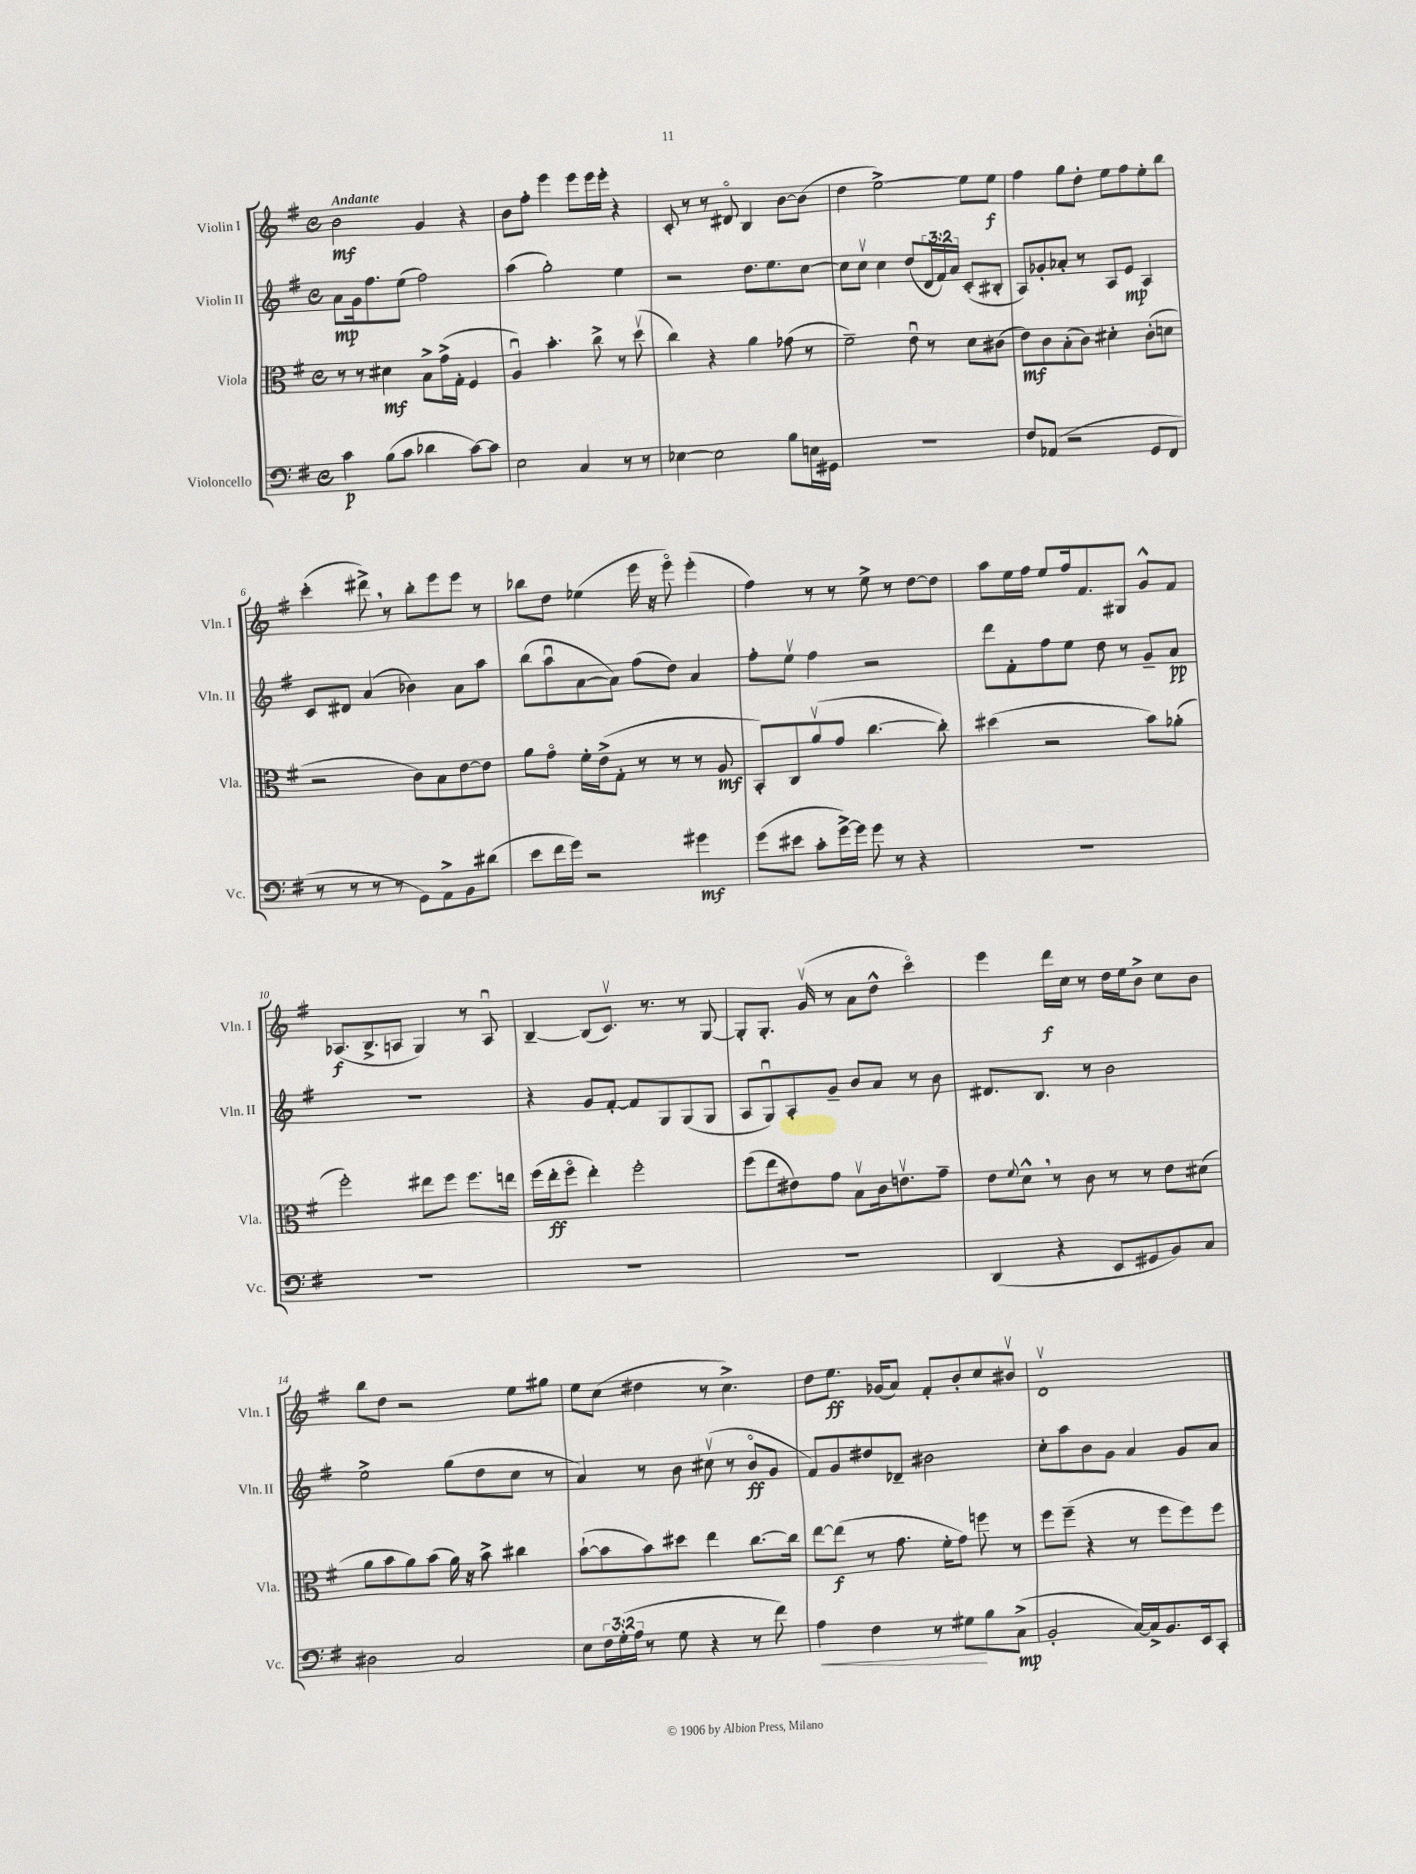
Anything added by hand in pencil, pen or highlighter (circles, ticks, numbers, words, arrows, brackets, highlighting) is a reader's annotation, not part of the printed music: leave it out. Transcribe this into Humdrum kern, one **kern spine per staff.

**kern	**kern	**kern	**kern
*staff4	*staff3	*staff2	*staff1
*clefF4	*clefC3	*clefG2	*clefG2
*k[f#]	*k[f#]	*k[f#]	*k[f#]
*M4/4	*M4/4	*M4/4	*M4/4
*met(c)	*met(c)	*met(c)	*met(c)
4c	8r	8a	2b
.	8r	16g	.
.	.	8.ff#	.
(8B	4d#	.	.
8c	.	(8ee	.
4d-	8B^	2ff#)	4g
.	(16g^	.	.
.	16G'	.	.
[8c)	4F#	.	4r
8c]	.	.	.
=	=	=	=
2E	4Au)	(4aa	8b
.	.	.	8ff#'
.	4.b'	2gg')	4eee
4C	.	.	8eee
.	8cc^	.	16eee
.	.	.	16eee'
8r	8r	4ee	4r
8r	(8ddv	.	.
=	=	=	=
[4E-	4cc)	2r	8c'
.	.	.	8r
2E-]	4r	.	8r
.	.	.	8d#o
.	4a	8.dd	4B
.	.	8.ee	.
8B	(8g-	.	[8b
16E	8r	[8cc	(8b]
16GG#	.	.	.
=	=	=	=
1r	2f#~)	8cc]	4dd
.	.	8ccv	.
.	.	4cc	[2ee^)
.	8eu	(8dd	.
.	8r	24d	.
.	.	24f#)	.
.	.	24a	.
.	8d	(8c'	8ee]
.	(8c#	8B#'	8ee
=	=	=	=
8F#	8e)	8A)	4ff#
(8AA-	8c	8g-'	.
2r	(8B'	8a-'	8gg
.	8c)	8r	8dd'
.	4d#'	8A	8ee
.	.	8e	8ff#
8GG	(8c'	4A	8ee'
8FF#	8d	.	8bb
=	=	=	=
8r	2r	8c	(4ccc'
8r	.	8d#	.
8r	.	(4a	8ddd#^)
8r	.	.	8r
8GG)	8c)	4b-)	8bb'
8AA^	8B	.	8eee
8BB	[8e	8a	8eee
(8d#	8e]	8aa	8r
=	=	=	=
8e	8a	(8bb	8bb-
16f#	8go	8aau	8dd
16g)	.	.	.
2r	16f#'	[8a	(4ee-
.	(16e^	.	.
.	8G'	8a])	.
.	8r	(8ff#	16eee
.	.	.	16r
.	8r	8dd)	8eeeo)
4g#	8r	4a	(4eee'
.	8A	.	.
=	=	=	=
(8g	8BB')	8ff#'	4ff#)
8e#	8C	8eev	.
8c'	(8av	4ff#	8r
[16g^)	8g	.	8r
16g]	.	.	.
8g	[4.cc	2r	8ee^
8r	.	.	8r
4r	.	.	[8dd
.	8cc'])	.	8dd]
=	=	=	=
1r	(4dd#	8ddd	8aa
.	.	8f#'	16ee
.	.	.	16ff#
.	2r	8ff#	8ee
.	.	8ee	16ff#
.	.	.	8.f#
.	.	8dd	.
.	.	8r	8G#
.	8b)	8g~	8g^^
.	(8a-'	8a	8f#
=	=	=	=
1r	2ff#')	1r	(8.A-
.	.	.	8.B^
.	.	.	8A
.	8ee#	.	4G)
.	8ff#	.	.
.	8.ff#	.	8r
.	.	.	8Au
.	16ee	.	.
=	=	=	=
1r	(16ff#	4r	[4B~
.	16ee'	.	.
.	8ff#o	.	.
.	4ee')	8g	(8B]
.	.	[8f#'	8.cv)
.	2ff#'	8f#]	.
.	.	.	8.r
.	.	8G	.
.	.	(8G	8r
.	.	8G	[8G
=	=	=	=
1r	(8ff#	8A	8G']
.	8ee	8Gu)	8.G'
.	8e#)	8A'	.
.	.	.	(16gv
.	8g	8g~	8r
.	8Bv	8b	8a
.	16c	8a	8dd^^
.	8.ev	.	.
.	.	8r	4ccco)
.	8g~	8b	.
=	=	=	=
(4DD	8e	8.d#	4eee
.	8qqf#	.	.
.	8d^^	.	.
.	.	8.B	.
4r	8r	.	16ddd
.	.	.	16cc
.	8c	8r	8r
8EE	8r	2b	16dd
.	.	.	16ee
8GG#	8r	.	8b^
8BB)	8e	.	8cc
8C	(8d#	.	8b
=	=	=	=
2D#	8a	2ee^	8bb
.	8b	.	8dd
.	8a)	.	2r
.	(8b	.	.
2C	16a)	(8gg	.
.	16r	.	.
.	8b^	8dd	.
.	4cc#	8cc	8ee
.	.	8r	8gg#
=	=	=	=
8E	([8b`	4a)	8ee
24F#	8b]	.	(8cc
(24G'	.	.	.
24A	.	.	.
8r	8b)	8r	4dd#
8G	8dd#	8b	.
4r	4ee	(8cc#v	8r
.	.	8r	4.cc^)
8r	[8.cc	8bo	.
8f#)	.	8g	.
.	16cc]	.	.
=	=	=	=
4A	[8ee	8f#)	8dd
.	(8ee]	8g	8.ee
4F#	8r	8dd#	.
.	.	.	(16g-
.	8.g	8d-~	8a)
8r	.	2b#	8f#'
.	16f#'	.	.
8G#	8g)	.	8b'
8B	8ff	.	8cc
(8C^	8r	.	8b#v
=	=	=	=
2BB'	8ff#	8cc'	1dv
.	(8ff#~	8aa	.
.	4r	8b	.
.	.	8g	.
[16C)	8r	4a	.
16C^]	.	.	.
8.BB	8ff#	.	.
.	8ff#)	8g	.
16EE	.	.	.
8CC'	8ff#	8a	.
==	==	==	==
*-	*-	*-	*-
